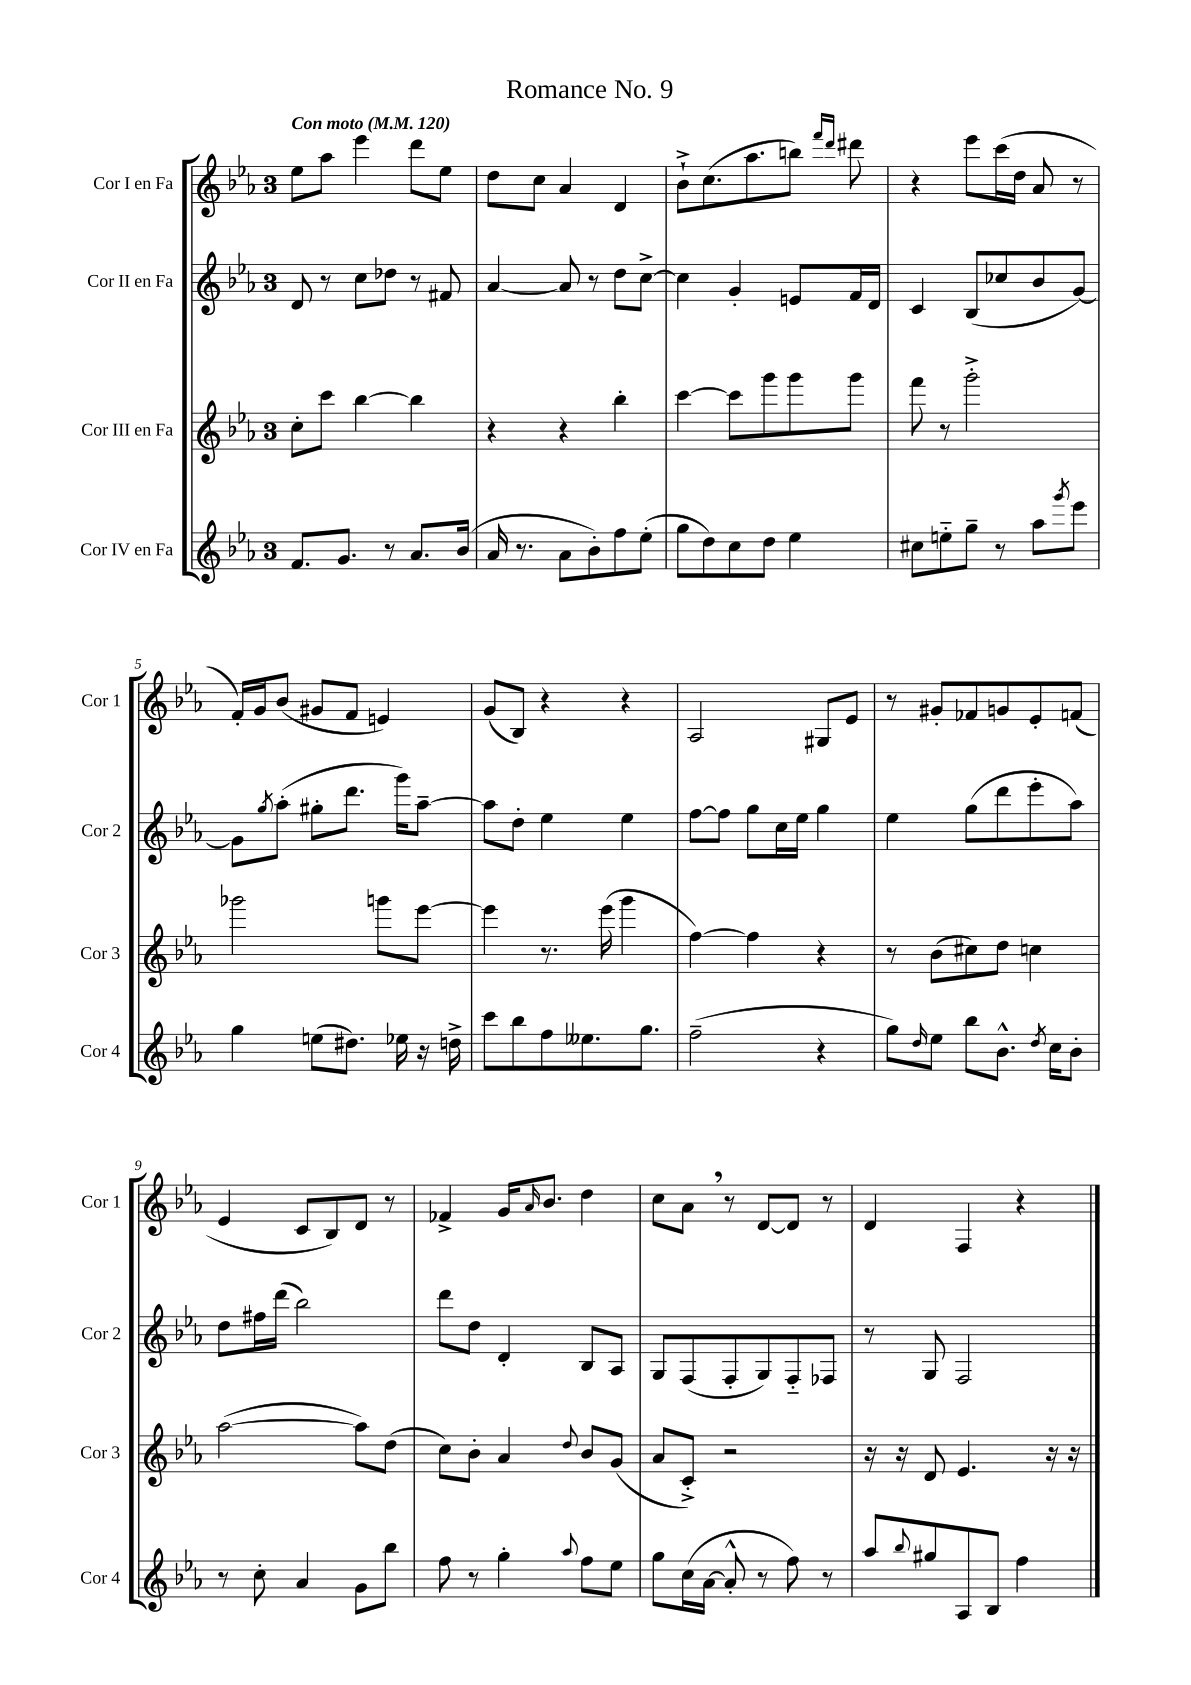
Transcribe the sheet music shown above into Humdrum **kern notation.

**kern	**kern	**kern	**kern
*part4	*part3	*part2	*part1
*staff4	*staff3	*staff2	*staff1
*I"Cor IV en Fa	*I"Cor III en Fa	*I"Cor II en Fa	*I"Cor I en Fa
*I'Cor 4	*I'Cor 3	*I'Cor 2	*I'Cor 1
*clefG2	*clefG2	*clefG2	*clefG2
*k[b-e-a-]	*k[b-e-a-]	*k[b-e-a-]	*k[b-e-a-]
*M3/4	*M3/4	*M3/4	*M3/4
*MM120	*MM120	*MM120	*MM120
=1	=1	=1	=1
!	!	!	!LO:TX:a:B:t=Con moto
8.f/L	8cc'\L	8d/	8ee-\L
.	8ccc\J	8r	8aa-\J
8.g/J	.	.	.
.	[4bb-\	8cc\L	4eee-\
8r	.	8dd-X\J	.
8.a-/L	4bb-\]	8r	8ddd\L
.	.	8f#X/	8ee-\J
(16b-/Jk	.	.	.
=2	=2	=2	=2
16a-/	4r	[4a-/	8dd\L
8.r	.	.	.
.	.	.	8cc\J
8a-\L	4r	8a-/]	4a-/
8b-'\)	.	8r	.
8ff\	4bb-'\	8dd\L	4d/
(8ee-'\J	.	[8cc^\J	.
=3	=3	=3	=3
8gg\L	[4ccc\	4cc\]	8b-`^\L
8dd\)	.	.	(8.cc\
8cc\	8ccc\L]	4g'/	.
.	.	.	8.aa-\
8dd\J	8ggg\	.	.
4ee-\	8ggg\	8en/L	8bbn\J)
.	.	.	16qqfff/LL
.	.	.	16qqddd/JJ
.	8ggg\J	16f/L	8ddd#X\
.	.	16d/JJ	.
=4	=4	=4	=4
8cc#X\L	8fff\	4c/	4r
8een\	8r	.	.
8gg~\J	2ggg'^\	(8B-/L	8eee-\L
8r	.	8cc-X/	(16ccc\L
.	.	.	16dd\JJ
8aa-\L	.	8b-/	8a-/
8qggg/	.	.	.
8eee-\J	.	[8g/J)	8r
!!LO:LB:g=z
=5	=5	=5	=5
4gg\	2ggg-X\	8g\L]	16f'/LL)
.	.	.	16g/J
.	.	8qgg/	.
.	.	(8aa-'\J	(8b-/J
(8een\L	.	8gg#X'\L	8g#X/L
8.dd#X\J)	.	8.ddd\J	8f/J
.	8gggn\L	.	4en/)
16ee-X\	.	16ggg\KL)	.
16r	[8eee-\J	[8aa-~\J	.
16ddn^\	.	.	.
=6	=6	=6	=6
8ccc\L	4eee-\]	8aa-\L]	(8g/L
8bb-\	.	8dd'\J	8B-/J)
8ff\	8.r	4ee-\	4r
8.ee--X\	.	.	.
.	(16eee-\	.	.
.	4ggg\	4ee-\	4r
8.gg\J	.	.	.
=7	=7	=7	=7
(2ff~\	[4ff\)	[8ff\L	2A-/
.	.	8ff\J]	.
.	4ff\]	8gg\L	.
.	.	16cc\L	.
.	.	16ee-\JJ	.
4r	4r	4gg\	8G#X/L
.	.	.	8e-/J
=8	=8	=8	=8
8gg\L)	8r	4ee-\	8r
16qqdd/	.	.	.
8ee-\J	(8b-\L	.	8g#X'/L
8bb-\L	8cc#X\)	(8gg\L	8f-X/
8.b-^^\J	8dd\J	8ddd\	8gn/
.	4ccn\	8eee-'\	8e-'/
8qdd/	.	.	.
16cc\KL	.	.	.
8b-'\J	.	8aa-\J)	(8fn/J
!!LO:LB:g=z
=9	=9	=9	=9
8r	([2aa-\	8dd\L	4e-/
8cc'\	.	16ff#X\L	.
.	.	(16ddd\JJ	.
4a-/	.	2bb-\)	8c/L
.	.	.	8B-/)
8g\L	8aa-\L])	.	8d/J
8bb-\J	(8dd\J	.	8r
=10	=10	=10	=10
8ff\	8cc\L)	8ddd\L	4f-X^/
8r	8b-'\J	8dd\J	.
4gg'\	4a-/	4d'/	16g/KL
.	.	.	16qqa-/
.	.	.	8.b-/J
8qqaa-/	8qqdd/	.	.
8ff\L	8b-/L	8B-/L	4dd\
8ee-\J	(8g/J	8A-/J	.
=11	=11	=11	=11
8gg\L	8a-/L	8G/L	8cc\L
(16cc\L	8c'^/J)	(8F/	8a-,\J
[16a-\JJ	.	.	.
8a-'^^/]	2r	8F'/	8r
8r	.	8G/)	[8d/L
8ff\)	.	8F/	8d/J]
8r	.	8F-X/J	8r
=12	=12	=12	=12
8aa-/L	16r	8r	4d/
.	16r	.	.
8qqbb-/	.	.	.
8gg#X/	8d/	8G/	.
8A-/	4.e-/	2F/	4F/
8B-/J	.	.	.
4ff\	.	.	4r
.	16r	.	.
.	16r	.	.
==	==	==	==
*-	*-	*-	*-
